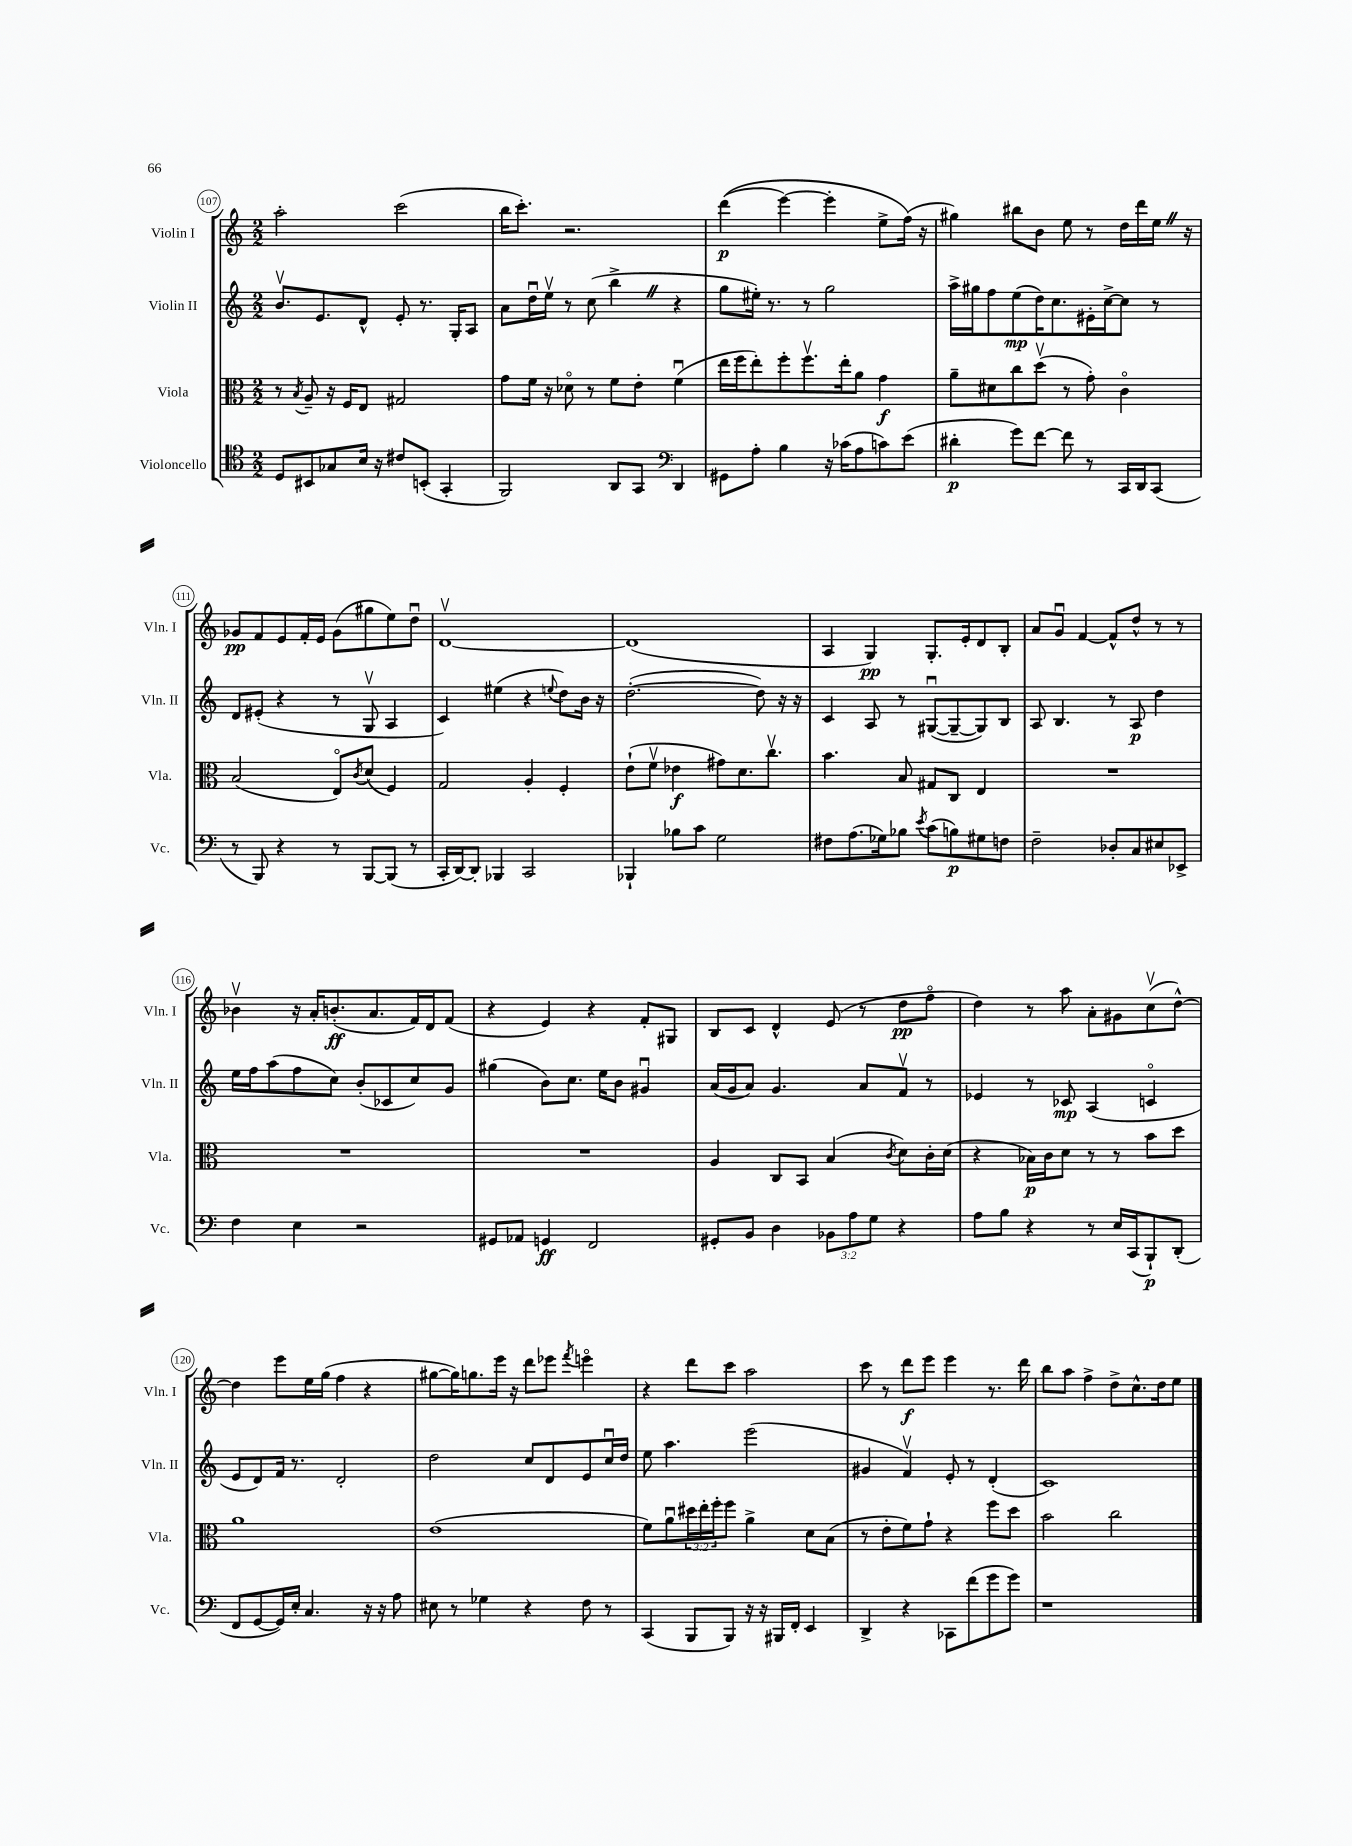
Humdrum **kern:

**kern	**kern	**kern	**kern
*staff4	*staff3	*staff2	*staff1
*clefC4	*clefC3	*clefG2	*clefG2
*k[]	*k[]	*k[]	*k[]
*M2/2	*M2/2	*M2/2	*M2/2
8D/L	8r	8.bv/L	2aa'\
.	8qB/	.	.
8BB#/	8A~/	.	.
.	.	8.e/	.
8G-/	16r	.	.
.	16F/LK	.	.
16B/Jk	8E/J	8d^^/J	.
16r	.	.	.
8c#/L	2G#/	8e'/	(2ccc\
(8BB'/J	.	8.r	.
4GG'/	.	.	.
.	.	16G'/LK	.
.	.	8A/J	.
=	=	=	=
2FF/)	8g\L	8a\L	16bb\LK
.	.	.	8.ccc'\J)
.	16f\Jk	16ddu\L	.
.	16r	16eev\JJ	.
.	8d-o\	8r	2.r
.	8r	(8cc\	.
8AA/L	8f\L	4bb^\	.
8GG/J	8e'\J	.	.
*clefF4	*	*	*
4DD/	(4fu\	4r	.
=	=	=	=
8GG#\L	16ee\LL	8gg\L	&((4ddd\
.	16ff\J	.	.
8A'\J	8ee'\)	16ee#'\Jk)	.
.	.	8.r	.
4B\	8ff'\	.	[4eee\)
.	8.ffv\	8r	.
16r	.	2gg\	4eee'\]
(16c-\LK	16ee'\k	.	.
8A\	8a\J	.	.
8c\)	4g\	.	8ee^\L
(8e\J	.	.	(16ff\Jk&)
.	.	.	16r
=	=	=	=
4d#'\	8a~\L	16aa^\LL	4gg#\)
.	.	16gg#\J	.
.	8d#\	8ff\	.
8g\L)	8cc\	(8ee\	8bb#\L
[8f\J	(8ddv\J	16dd\K)	8b\J
.	.	8.cc\	.
8f\]	8r	.	8ee\
8r	8g'\)	16e#'\L	8r
.	.	[16cc^\J	.
16CC/LL	4co\	8cc\]J	16dd\LL
16DD/J	.	.	16ddd\
(8CC/J	.	8r	16ee\JJ
.	.	.	16r
=	=	=	=
8r	(2B/	8d/L	8g-/L
8BBB/)	.	(8e#'/J	8f/
4r	.	4r	8e/
.	.	.	16f'/L
.	.	.	16e/JJ
8r	8Eo/L)	8r	(8g-\L
.	8qc/	.	.
[8BBB/L	(8d/J	8Gv/	8gg#\
(8BBB/]J	4F/)	4A/	8ee\)
8r	.	.	8ddu\J
=	=	=	=
16CC'/LL	2G/	4c/)	[1dv
[16DD/J)	.	.	.
8DD'/]J	.	.	.
4BBB-/	.	(4ee#\	.
2CC/	4A'/	4r	.
.	.	8qqee/	.
.	4F'/	8dd\L)	.
.	.	16b\Jk	.
.	.	16r	.
=	=	=	=
4BBB-`/	(8e`\L	([2.dd'\	(1d]
.	8fv\J	.	.
8B-\L	4e-\	.	.
8c\J	.	.	.
2G\	8g#\L)	.	.
.	8.d\	.	.
.	.	8dd\])	.
.	8.ccv\J	.	.
.	.	16r	.
.	.	16r	.
=	=	=	=
8F#\L	4.b\	4c/	4A/
(8.A\	.	.	.
.	.	8A/	4G/)
16G-\k)	.	.	.
8B-\J	8B/	8r	.
8qe/	.	.	.
(8c\L	8G#/L	([8G#u/L	8.G'/L
8B\)	8C/J	8G#~/_	.
.	.	.	16e'/k
8G#\	4E/	8G#/])	8d/
8F\J	.	8B/J	8B'/J
=	=	=	=
2F~\	1r	8A/	8a/L
.	.	4.B/	8gu/J
.	.	.	[4f/
8D-'/L	.	8r	8f^^/]L
8C/	.	8A/	8dd^^/J
8E#/	.	4dd\	8r
8EE-^/J	.	.	8r
=	=	=	=
4F\	1r	16ee\LL	4b-v\
.	.	16ff\J	.
.	.	(8aa\	.
4E\	.	8ff\	16r
.	.	.	16a'/LK
.	.	8cc\J)	(8.b'/
2r	.	(8b'/L	.
.	.	.	8.a/
.	.	8c-/	.
.	.	8cc/)	16f/L)
.	.	.	16d/J
.	.	8g/J	(8f/J
=	=	=	=
8GG#/L	1r	(4gg#\	4r
8AA-/J	.	.	.
4GG/	.	8b\L)	4e/)
.	.	8.cc\J	.
2FF/	.	.	4r
.	.	16ee\LK	.
.	.	8b\J	.
.	.	4g#u/	8f'/L
.	.	.	8G#/J
=	=	=	=
8GG#'/L	4A/	(16a/LL	8B/L
.	.	16g/J	.
8BB/J	.	8a/J)	8c/J
4D\	8C/L	4.g/	4d^^/
.	8BB/J	.	.
12BB-\L	(4B/	.	(8e/
12A\	.	.	.
.	.	8a/L	8r
12G\J	.	.	.
.	8qc/	.	.
4r	8d\L)	8fv/J	8dd\L
.	16c'\L	8r	8ffo\J
.	(16d\JJ	.	.
=	=	=	=
8A\L	4r	4e-/	4dd\)
8B\J	.	.	.
4r	16B-\LL)	8r	8r
.	16c\J	.	.
.	8d\J	8c-/	8aa\
8r	8r	(4A/	8a'\L
16E/LL	8r	.	8g#\
(16CC/J	.	.	.
8BBB`/)	8b\L	4co/	(8ccv\
(8DD'/J	8dd\J	.	[8dd^^\J)
=	=	=	=
8FF/L	1a	8e/L	4dd\]
[8GG/	.	8d/)	.
16GG/]L)	.	16f/Jk	8eee\L
16E'/JJ	.	8.r	.
4.C/	.	.	16ee\L
.	.	.	(16gg\JJ
.	.	2d'/	4ff\
16r	.	.	4r
16r	.	.	.
8A\	.	.	.
=	=	=	=
8E#\	(1e	2dd\	[8gg#\L
8r	.	.	16gg#\]K)
.	.	.	8.gg\
4G-\	.	.	.
.	.	.	16eee\Jk
.	.	.	16r
4r	.	8cc/L	8ddd\L
.	.	8d/	8eee-\J
.	.	.	8qfff/
8F\	.	8e/	4eeeo\
8r	.	16ccu/L	.
.	.	16dd/JJ	.
=	=	=	=
(4CC/	8f\L)	8ee\	4r
.	8au\	4.aa\	.
8BBB/L	24dd#\L	.	8ddd\L
.	24ee'\	.	.
.	24ff'\J	.	.
8BBB/J)	8ff\J	.	8ccc\J
16r	4a^\	(2eee\	2aa\
16r	.	.	.
16BBB#/LL	.	.	.
16FF'/JJ	.	.	.
4EE/	8d\L	.	.
.	(8B\J	.	.
=	=	=	=
4DD^/	8r	4g#/	8ccc\
.	8e'\L	.	8r
4r	8f\)	4fv/)	8ddd\L
.	8g`\J	.	8eee\J
8CC-\L	4r	8e'/	4eee\
(8f\	.	8r	.
8g\	8ff\L	(4d'/	8.r
8g\J)	8dd\J	.	.
.	.	.	16ddd\
=	=	=	=
1r	2b\	1c)	8bb\L
.	.	.	8aa\J
.	.	.	4ff^\
.	2cc\	.	8dd^\L
.	.	.	8.cc^^\
.	.	.	16dd\k
.	.	.	8ee\J
==	==	==	==
*-	*-	*-	*-
